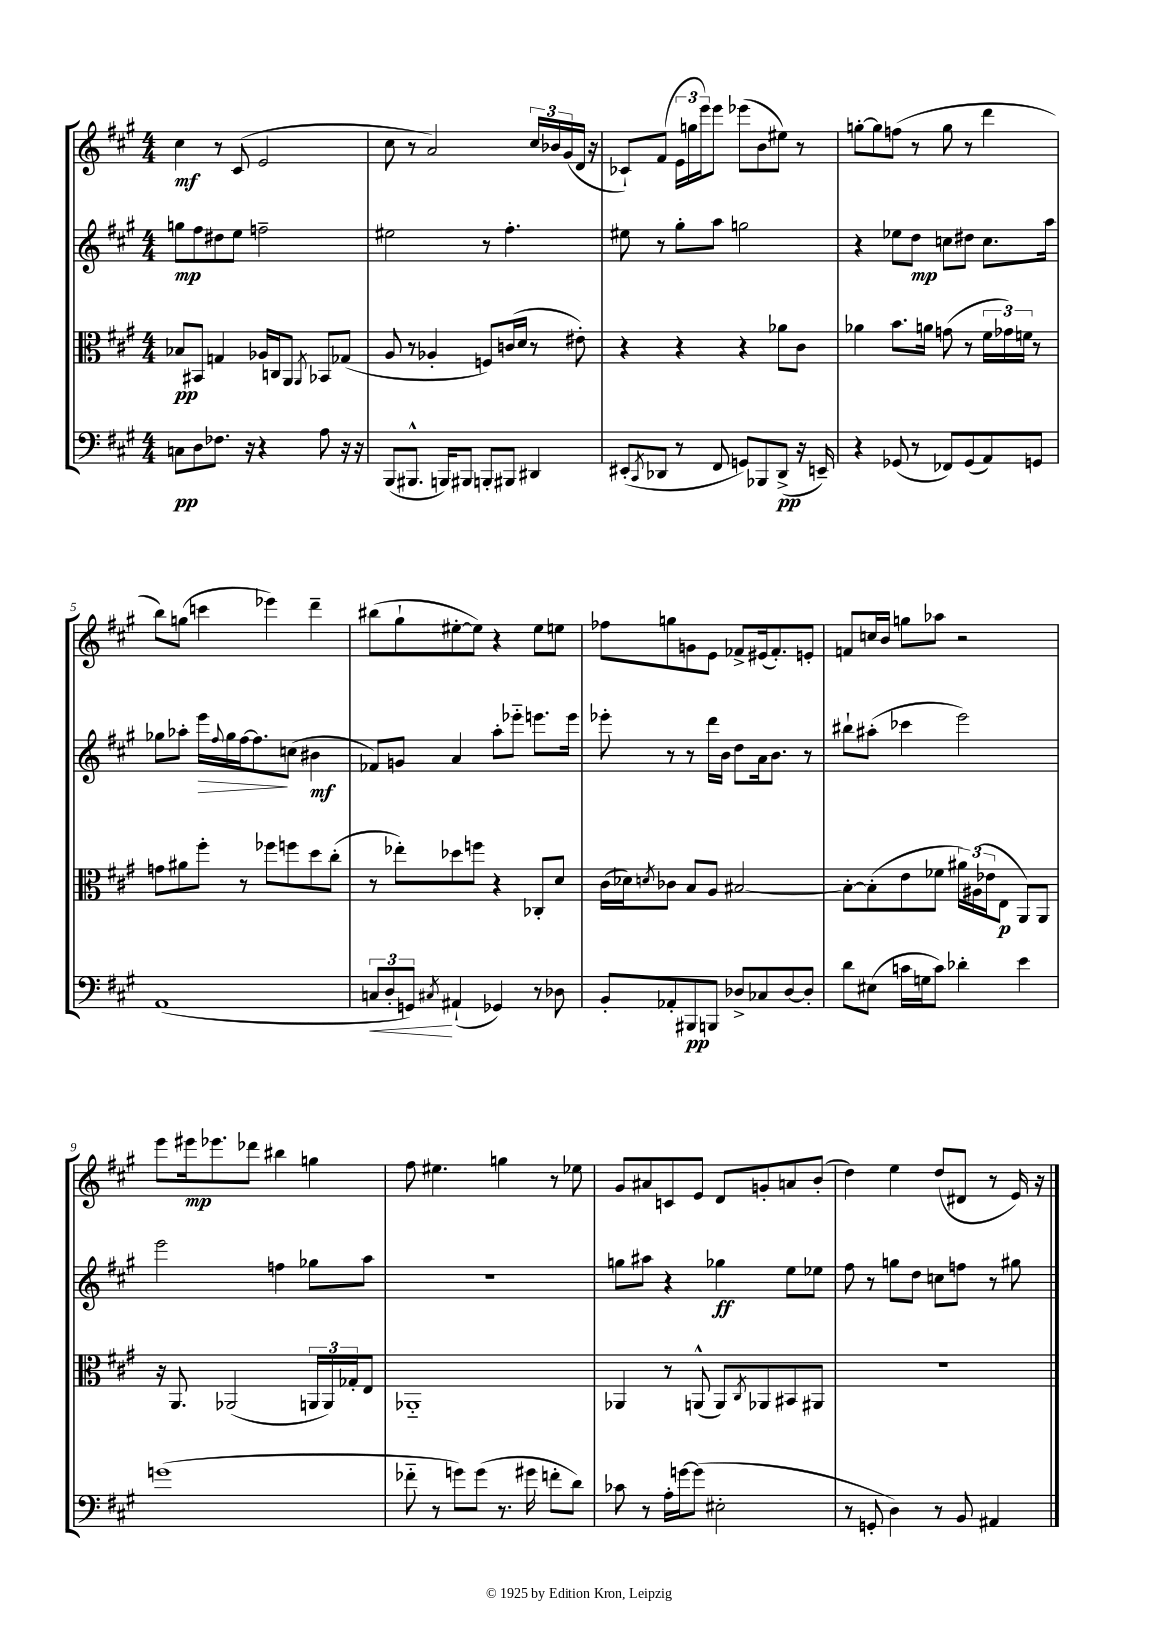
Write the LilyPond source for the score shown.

<<
\new StaffGroup <<
\new Staff = "s0" {
    \clef treble \key a \major \numericTimeSignature \time 4/4
    cis''4\mf r8 cis'8( e'2 |
    cis''8 r8 a'2) \tuplet 3/2 { cis''16 bes'16 gis'16( } d'16 r16 |
    ces'8-!) fis'8( \tuplet 3/2 { e'16 g''16 e'''16) } e'''8 ees'''8( b'8 eis''8) r8 |
    g''8~-. g''8 f''8( r8 g''8 r8 d'''4 |
    b''8) g''8( c'''4 ees'''4) d'''4-- |
    bis''8( gis''8-! eis''8~-. eis''8) r4 eis''8 e''8 |
    fes''8 g''8 g'8 e'8 fes'8-> eis'16( fes'8.-.) e'8-. |
    f'8 c''16 b'16 g''8 aes''8 r2 |
    e'''8 eis'''16\mp ees'''8. des'''8 bis''4 g''4 |
    fis''8 eis''4. g''4 r8 ees''8 |
    gis'8 ais'8 c'8 e'8 d'8 g'8-. a'8 b'8-.( |
    d''4) e''4 d''8( dis'8 r8 e'16) r16 \bar "|." |
}
\new Staff = "s1" {
    \clef treble \key a \major \numericTimeSignature \time 4/4
    g''8\mp fis''8 dis''8 e''8 f''2-- |
    eis''2 r8 fis''4.-. |
    eis''8 r8 gis''8-. a''8 g''2 |
    r4 ees''8 d''8\mp c''8 dis''8 c''8. a''16 |
    ges''8 aes''8-. e'''16\> \appoggiatura { fis''8 } ges''16 fis''16~ fis''8.\! c''8( bis'4\mf |
    fes'8) g'8 a'4 a''8-. ees'''8-_ e'''8. e'''16 |
    ees'''8-. r8 r8 d'''16 b'16 d''8 a'16 b'8. r8 |
    bis''8-! ais''8-.( ces'''4 e'''2) |
    e'''2 f''4 ges''8 a''8 |
    R1 |
    g''8 ais''8 r4 ges''4\ff e''8 ees''8 |
    fis''8 r8 g''8 d''8 c''8 f''8 r8 gis''8 \bar "|." |
}
\new Staff = "s2" {
    \clef alto \key a \major \numericTimeSignature \time 4/4
    bes8\pp bis,8 g4 aes16 c16 a,8 \acciaccatura { a,8 } bes,8 ges8( |
    a8 r8 aes4-. f8) c'16( d'16 r8 eis'8-.) |
    r4 r4 r4 aes'8 cis'8 |
    aes'4 b'8. a'16 g'8( r8 \tuplet 3/2 { fis'16 ges'16) f'16 } r8 |
    g'8 ais'8 fis''8-. r8 fes''8 f''8 d''8 cis''8-.( |
    r8 ees''8-.) des''8 f''8 r4 ces8-. d'8 |
    cis'16( des'16) \acciaccatura { d'8 } ces'8 b8 a8 bis2~ |
    bis8~-. bis8-.( e'8 fes'8 \tuplet 3/2 { ais'16) ais16( ees'16 } e8\p a,8) a,8 |
    r16 a,8. aes,2( \tuplet 3/2 { a,16 a,16) ges16-. } e8 |
    aes,1-_ |
    aes,4 r8 a,8-^( a,8) \acciaccatura { cis8 } aes,8 bis,8 ais,8 |
    r1 \bar "|." |
}
\new Staff = "s3" {
    \clef bass \key a \major \numericTimeSignature \time 4/4
    c8\pp d8 fes8. r16 r4 a8 r16 r16 |
    b,,8( bis,,8.-^ b,,16) bis,,8 b,,8-. bis,,8 dis,4 |
    eis,8-.( \acciaccatura { cis,8 } des,8 r8 fis,8 g,8) bes,,8 des,8->\pp( r16 e,16--) |
    r4 ges,8( r8 fes,8) ges,8( a,8) g,8 |
    a,1( |
    \tuplet 3/2 { c8\< d8-. g,8\!) } \acciaccatura { cis8 } ais,4-!( ges,4) r8 des8 |
    b,8-. aes,8-. bis,,8\pp b,,8 des8-> ces8 des8~ des8-. |
    d'8 eis8( c'16 g16 c'8) des'4-. e'4 |
    g'1( |
    fes'8-_ r8 g'8) g'8( r8. gis'16 f'8-. d'8) |
    ces'8 r8 a16-. g'16~ g'8( eis2-. |
    r8 g,8-. d4) r8 b,8 ais,4 \bar "|." |
}
>>
>>
